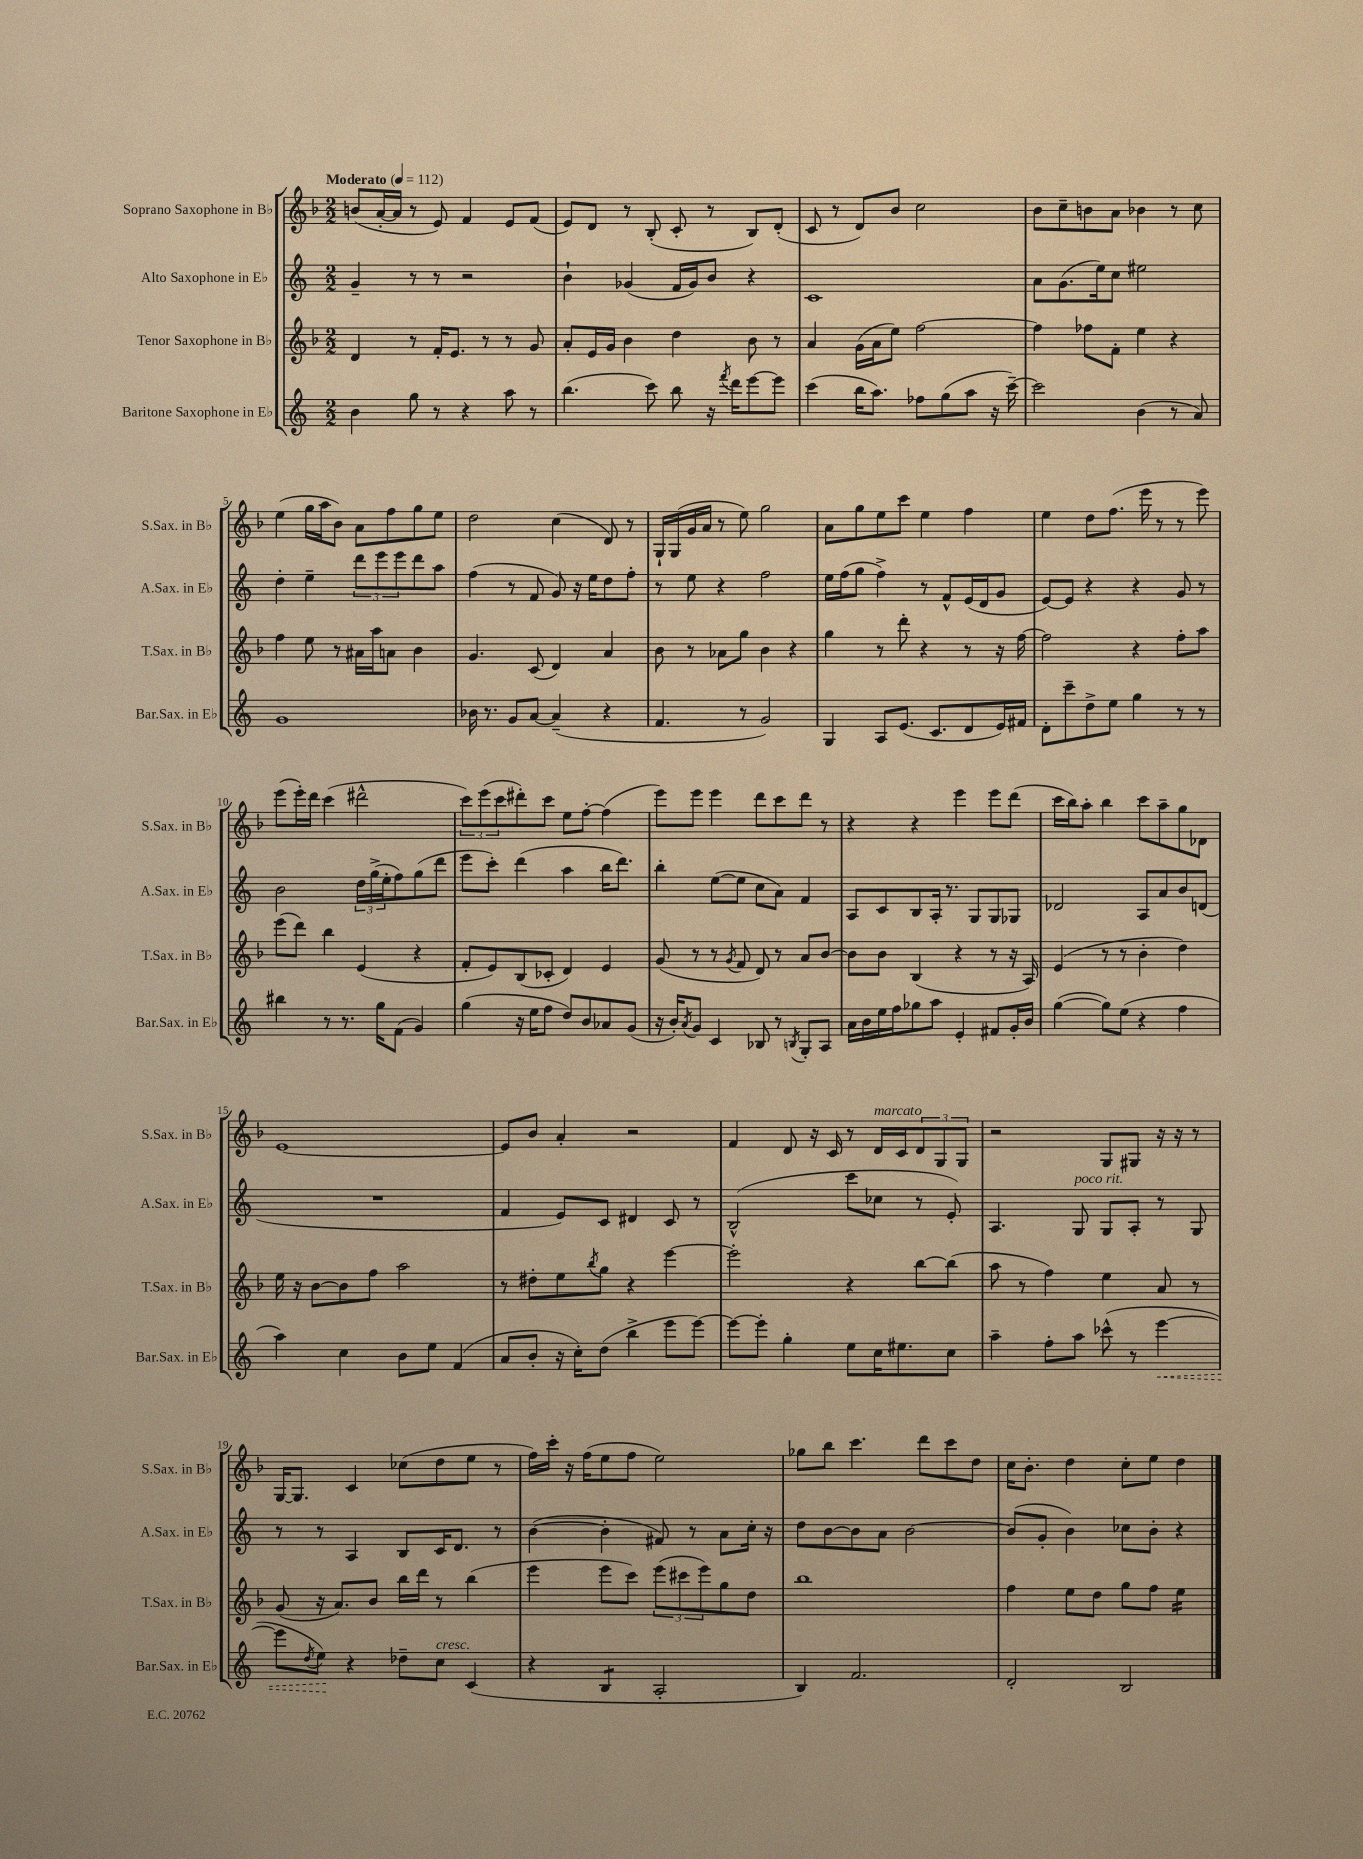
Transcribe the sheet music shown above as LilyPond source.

<<
\new StaffGroup <<
\new Staff = "s0" \with { instrumentName = "Soprano Saxophone in Bb" shortInstrumentName = "S.Sax. in Bb" } {
    \clef treble \key f \major \numericTimeSignature \time 2/2 \tempo "Moderato" 4 = 112
    b'8( a'16~-. a'16 r8 e'8) f'4 e'8 f'8( |
    e'8) d'8 r8 bes8-.( c'8-. r8 bes8) d'8-.( |
    c'8 r8 d'8) bes'8 c''2 |
    bes'8 c''8-- b'8 a'8 bes'4 r8 c''8 |
    e''4( g''16 a''16 bes'8) a'8 f''8 g''8 e''8 |
    d''2 c''4( d'8) r8 |
    g16-! g16( g'16 a'16 r8 e''8) g''2 |
    a'8 g''8 e''8 c'''8 e''4 f''4 |
    e''4 d''8 f''8.( e'''16 r8 r8 e'''8) |
    e'''8( e'''16-.) d'''16 c'''4( dis'''2-^ |
    \tuplet 3/2 { c'''8) e'''8( c'''8 } dis'''8-.) c'''8 e''8 f''8~-. f''4( |
    e'''8) e'''8 e'''4 d'''8 c'''8 d'''8 r8 |
    r4 r4 e'''4 e'''8 d'''8( |
    c'''16 bes''16) a''8-. bes''4 c'''8 a''8-- g''8 des'8 |
    e'1~ |
    e'8 bes'8 a'4-. r2 |
    f'4 d'8 r16 c'16 r8 d'16^\markup { \italic "marcato" } c'16 \tuplet 3/2 { d'8 g8 g8 } |
    r2 g8 gis8 r16 r16 r8 |
    g16~ g8. c'4 ces''8( d''8 e''8 r8 |
    f''16) c'''16-. r16 f''16( e''8 f''8 e''2) |
    ges''8 bes''8 c'''4. d'''8 c'''8 d''8 |
    c''16 bes'8.-. d''4 c''8-. e''8 d''4 \bar "|." |
}
\new Staff = "s1" \with { instrumentName = "Alto Saxophone in Eb" shortInstrumentName = "A.Sax. in Eb" } {
    \clef treble \key c \major \numericTimeSignature \time 2/2
    g'4-- r8 r8 r2 |
    b'4-! ges'4( f'16 ges'16) b'8 r4 |
    c'1 |
    a'8 g'8.( e''16) c''8 eis''2 |
    d''4-. e''4-- \tuplet 3/2 { d'''8 e'''8 e'''8 } d'''8 a''8 |
    f''4( r8 f'8 g'8) r16 e''16 d''8 f''8-. |
    r8 e''8 r4 f''2 |
    e''16 f''16( g''8 f''4->) r8 f'8-^ e'16( d'16 g'8 |
    e'8~) e'8 r4 r4 g'8 r8 |
    b'2 \tuplet 3/2 { d''16 g''16->( e''16-. } f''8) g''8( d'''8 |
    e'''8 c'''8-.) d'''4( a''4 b''16 d'''8.) |
    b''4-. e''8~( e''8 c''8 a'8) f'4 |
    a8 c'8 b8 a16-. r8. g8 g8 ges8 |
    des'2 a8 a'8 b'8 d'8( |
    R1 |
    f'4 e'8) c'8 dis'4 c'8 r8 |
    b2-^( c'''8 ces''8 r8 e'8-.) |
    a4. g8^\markup { \italic "poco rit." } g8 a8-. r8 g8 |
    r8 r8 a4 b8 c'16 d'8. r8 |
    b'4~( b'4-. fis'8) r8 a'8 c''16-. r16 |
    d''8 b'8~ b'8 a'8 b'2~ |
    b'8( g'8-. b'4) ces''8 b'8-. r4 \bar "|." |
}
\new Staff = "s2" \with { instrumentName = "Tenor Saxophone in Bb" shortInstrumentName = "T.Sax. in Bb" } {
    \clef treble \key f \major \numericTimeSignature \time 2/2
    d'4 r8 f'16-. e'8. r8 r8 g'8 |
    a'8-. e'16 g'16 bes'4 d''4 bes'8 r8 |
    a'4 g'16( a'16 e''8) f''2~ |
    f''4 fes''8 f'8-. e''4 r4 |
    f''4 e''8 r8 ais'16 a''16 a'8 bes'4 |
    g'4. c'8( d'4) a'4 |
    bes'8 r8 aes'8 g''8 bes'4 r4 |
    g''4 r8 d'''8-. r4 r8 r16 f''16~ |
    f''2 r4 f''8-. a''8 |
    e'''8( d'''8) bes''4 e'4( r4 |
    f'8-. e'8) bes8( ces'8-. d'4) e'4 |
    g'8( r8 r8 \acciaccatura { g'8 } f'8 d'8) r8 a'8 bes'8~ |
    bes'8 bes'8 bes4( r4 r8 r16 a16) |
    e'4( r8 r8 bes'4-. d''4) |
    e''16 r16 bes'8~ bes'8 f''8 a''2 |
    r8 dis''8-. e''8 \acciaccatura { bes''8 } g''8 r4 e'''4~ |
    e'''2-. r4 bes''8~ bes''8( |
    a''8 r8 f''4) e''4 a'8 r8 |
    g'8( r16 a'8.) bes'8 bes''16 d'''16 r8 bes''4( |
    e'''4 e'''8 c'''8) \tuplet 3/2 { e'''8( cis'''8 e'''8) } g''8 d''8 |
    bes''1 |
    f''4 e''8 d''8 g''8 f''8 e''4:16 \bar "|." |
}
\new Staff = "s3" \with { instrumentName = "Baritone Saxophone in Eb" shortInstrumentName = "Bar.Sax. in Eb" } {
    \clef treble \key c \major \numericTimeSignature \time 2/2
    b'4 g''8 r8 r4 a''8 r8 |
    b''4.( c'''8) b''8 r16 \acciaccatura { f'''8 } d'''16 e'''8~ e'''8 |
    c'''4( b''16 a''8.) fes''8 g''8( a''8 r16 c'''16~--) |
    c'''2 b'4( r8 a'8) |
    g'1 |
    bes'16 r8. g'8 a'8~ a'4--( r4 |
    f'4. r8 g'2) |
    g4 a8 e'8.( c'8. d'8 e'16) fis'16 |
    d'8-. c'''8-- d''8-> e''8 g''4 r8 r8 |
    bis''4 r8 r8. g''16 f'8( g'4) |
    g''4( r16 e''16 f''8 d''8) b'8 aes'8 g'8( |
    r16 b'16-.) \acciaccatura { a'8 } g'8 c'4 bes8 r8 \acciaccatura { b8 } g8-. a8 |
    a'16 b'16 e''16 f''16 ges''8 a''8 e'4-. fis'8 g'16-. b'16 |
    g''4~( g''8) e''8( r4 f''4 |
    a''4) c''4 b'8 e''8 f'4( |
    a'8 b'8-. r16 c''16-.) d''8( b''4-> e'''8 e'''8~) |
    e'''8~ e'''8-. g''4-. e''8 c''16 eis''8. c''8 |
    a''4-- f''8-. a''8 ces'''8-^( r8 \once \override Hairpin.style = #'dashed-line e'''4~\< |
    e'''8 \acciaccatura { d''8 } e''8\!) r4 des''8-- c''8^\markup { \italic "cresc." } c'4( |
    r4 b4:8 a2-. |
    b4) f'2. |
    d'2-. b2 \bar "|." |
}
>>
>>
